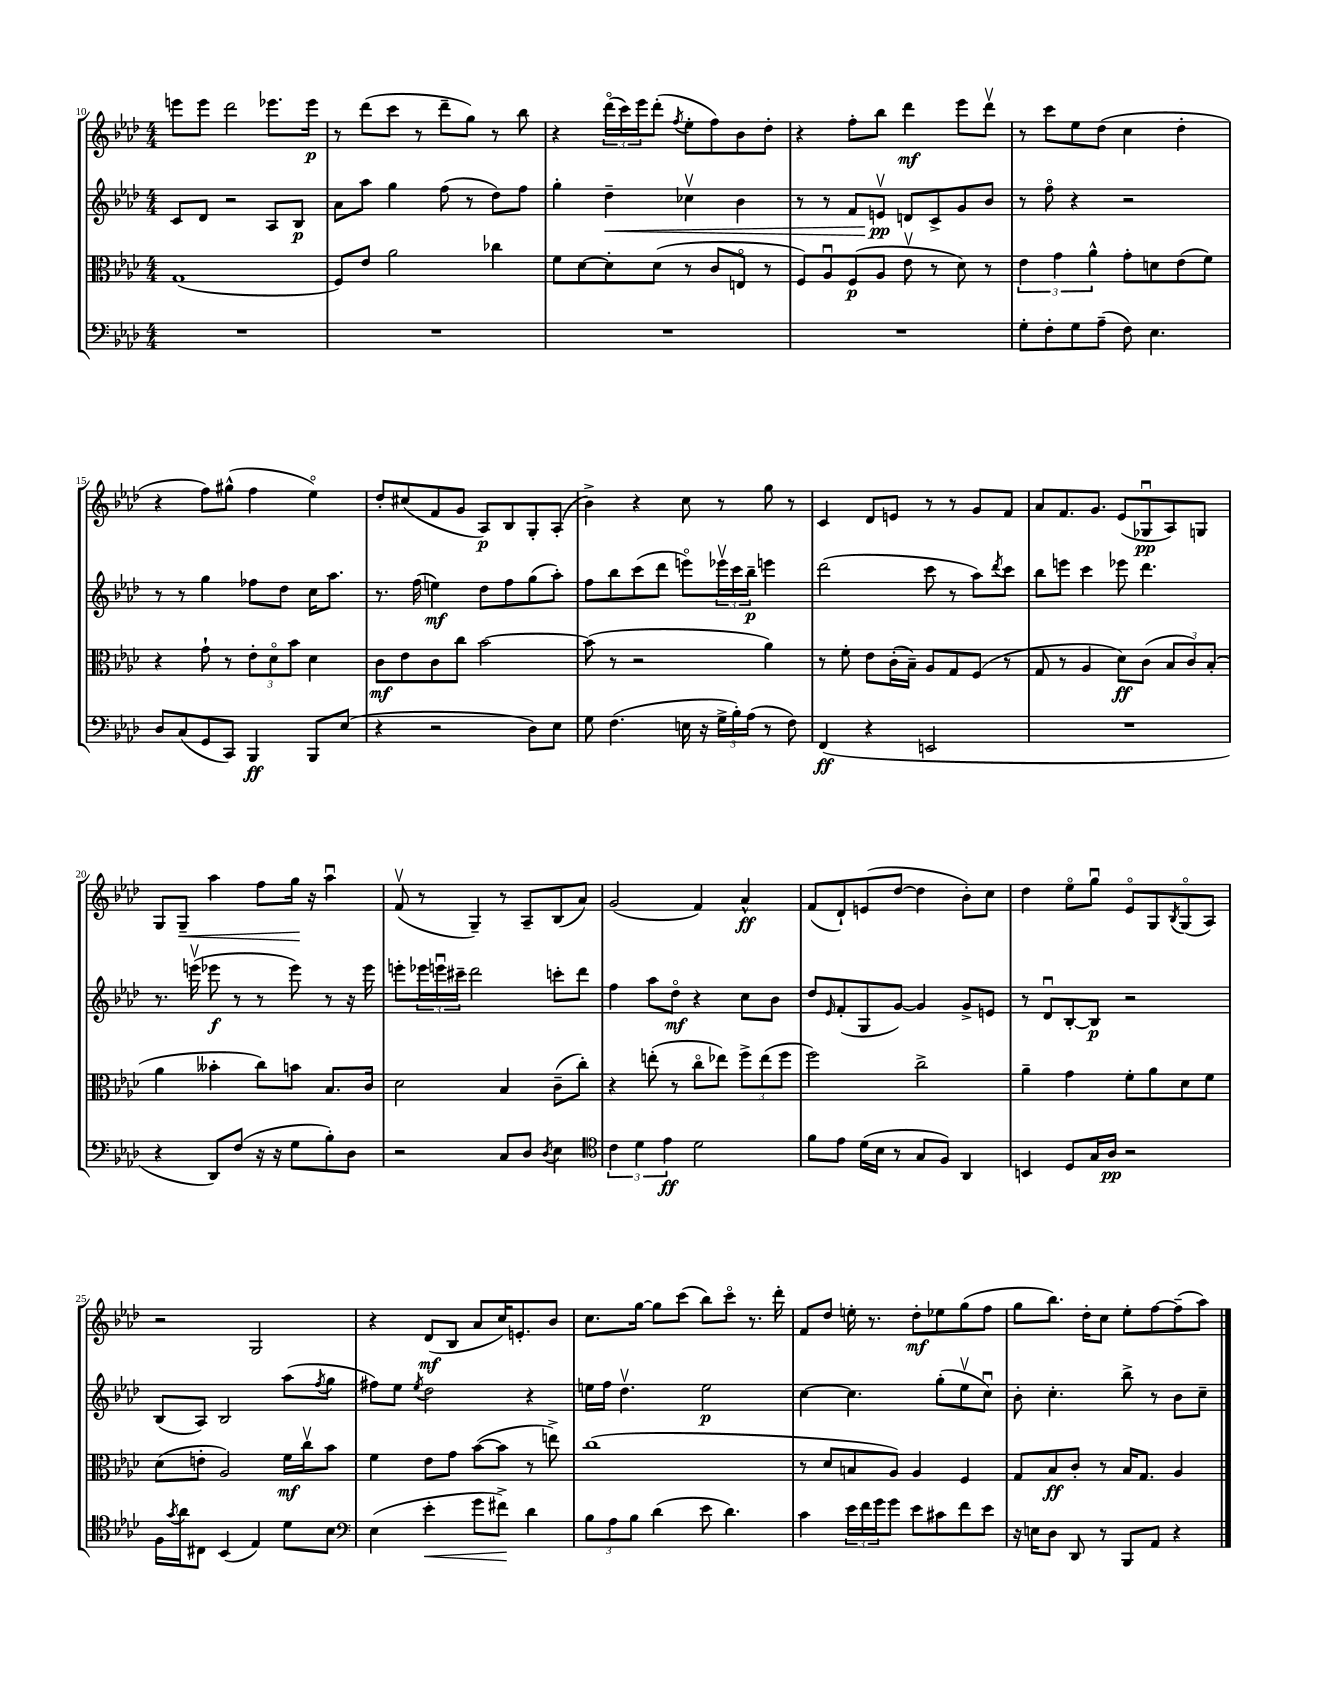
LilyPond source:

<<
\new StaffGroup <<
\new Staff = "s0" {
    \clef treble \key aes \major \numericTimeSignature \time 4/4
    e'''8 e'''8 des'''2 ees'''8. ees'''16\p |
    r8 des'''8( c'''8 r8 des'''8-- g''8) r8 bes''8 |
    r4 \tuplet 3/2 { des'''16\flageolet( c'''16) ees'''16 } des'''8-.( \acciaccatura { f''8 } ees''8-. f''8) bes'8 des''8-. |
    r4 f''8-. bes''8 des'''4\mf ees'''8 des'''8\upbow |
    r8 c'''8 ees''8 des''8( c''4 des''4-. |
    r4 f''8) gis''8-^( f''4 ees''4\flageolet) |
    des''8-. cis''8( f'8 g'8 aes8\p) bes8 g8-. aes8-.( |
    bes'4->) r4 c''8 r8 g''8 r8 |
    c'4 des'8 e'8 r8 r8 g'8 f'8 |
    aes'8 f'8. g'8. ees'8( ges8\downbow\pp aes8) g8 |
    g8 g8--\< aes''4 f''8 g''16\! r16 aes''4\downbow |
    f'8\upbow( r8 g4--) r8 aes8-- bes8( aes'8) |
    g'2( f'4) aes'4-^\ff |
    f'8( des'8-!) e'8( des''8~ des''4 bes'8-.) c''8 |
    des''4 ees''8\flageolet g''8\downbow ees'8\flageolet g8 \acciaccatura { bes8 } g8\flageolet( aes8) |
    r2 g2 |
    r4 des'8\mf( bes8 aes'8 c''16) e'8.-. bes'8 |
    c''8. g''16~ g''8 c'''8( bes''8) c'''8\flageolet r8. des'''16-. |
    f'8 des''8 e''16-. r8. des''8-.\mf ees''8 g''8( f''8 |
    g''8 bes''8.) des''16-. c''8 ees''8-. f''8~ f''8--( aes''8) \bar "|." |
}
\new Staff = "s1" {
    \clef treble \key aes \major \numericTimeSignature \time 4/4
    c'8 des'8 r2 aes8 bes8\p |
    aes'8 aes''8 g''4 f''8( r8 des''8) f''8 |
    g''4-. des''4--\< ces''4\upbow bes'4 |
    r8 r8 f'8 e'8\upbow\pp\! d'8 c'8-> g'8 bes'8 |
    r8 f''8\flageolet r4 r2 |
    r8 r8 g''4 fes''8 des''8 c''16 aes''8. |
    r8. f''16( e''4\mf) des''8 f''8 g''8( aes''8-.) |
    f''8 bes''8 c'''8( des'''8 e'''8\flageolet) \tuplet 3/2 { ees'''16\upbow c'''16 bes''16--\p } e'''4 |
    des'''2( c'''8 r8 aes''8) \acciaccatura { des'''8 } c'''8 |
    bes''8 e'''8 c'''4 ees'''8 des'''4. |
    r8. e'''16\upbow( ees'''8\f r8 r8 ees'''8) r8 r16 ees'''16 |
    e'''8-. \tuplet 3/2 { ees'''16 e'''16\downbow cis'''16-- } des'''2 c'''8-. des'''8 |
    f''4 aes''8 des''8\flageolet\mf r4 c''8 bes'8 |
    des''8 \grace { ees'16 } f'8-.( g8 g'8~) g'4 g'8-> e'8 |
    r8 des'8\downbow bes8~-. bes8\p r2 |
    bes8( aes8) bes2 aes''8( \acciaccatura { f''8 } g''8 |
    fis''8) ees''8 \acciaccatura { ees''8 } des''2 r4 |
    e''16 f''16 des''4.\upbow e''2\p |
    c''4~ c''4. g''8-.( ees''8\upbow c''8\downbow) |
    bes'8-. c''4.-. bes''8-> r8 bes'8 c''8-- \bar "|." |
}
\new Staff = "s2" {
    \clef alto \key aes \major \numericTimeSignature \time 4/4
    g1( |
    f8) ees'8 aes'2 ces''4 |
    f'8 des'8~ des'8-. des'8( r8 c'8 e8\flageolet r8 |
    f8) aes8\downbow f8\p( aes8 ees'8\upbow r8 des'8) r8 |
    \tuplet 3/2 { ees'4 g'4 aes'4-^ } g'8-. d'8 ees'8( f'8) |
    r4 g'8-! r8 \tuplet 3/2 { ees'8-. des'8\flageolet bes'8 } des'4 |
    c'8\mf ees'8 c'8 c''8 bes'2~ |
    bes'8( r8 r2 aes'4) |
    r8 f'8-. ees'8 c'16-.( bes16--) aes8 g8 f8( r8 |
    g8 r8 aes4 des'8\ff) c'8( \tuplet 3/2 { bes8 c'8) bes8-.( } |
    aes'4 beses'4-. c''8) b'8 bes8. c'16 |
    des'2 bes4 c'8--( c''8-.) |
    r4 e''8-.( r8 c''8\flageolet ees''8) \tuplet 3/2 { f''8-> ees''8( f''8 } |
    f''2) c''2-> |
    aes'4-- g'4 f'8-. aes'8 des'8 f'8 |
    des'8( e'8-. aes2) f'16\mf c''16\upbow bes'8 |
    f'4 ees'8 g'8 bes'8~( bes'8 r8 e''8->) |
    c''1( |
    r8 des'8 b8 aes8) aes4 f4 |
    g8 bes8\ff c'8-. r8 bes16 g8. aes4 \bar "|." |
}
\new Staff = "s3" {
    \clef bass \key aes \major \numericTimeSignature \time 4/4
    R1 |
    R1 |
    R1 |
    R1 |
    g8-. f8-. g8 aes8--( f8) ees4. |
    des8 c8( g,8 c,8) bes,,4\ff bes,,8 ees8( |
    r4 r2 des8) ees8 |
    g8 f4.( e16 r16 \tuplet 3/2 { g16-> bes16-.) aes16( } r8 f8) |
    f,4\ff( r4 e,2 |
    R1 |
    r4 des,8) f8( r16 r16 g8 bes8-.) des8 |
    r2 c8 des8 \acciaccatura { des8 } ees4 |
    \clef tenor \tuplet 3/2 { c'4 des'4 ees'4\ff } des'2 |
    f'8 ees'8 des'16( bes16 r8 g8 f8) aes,4 |
    b,4 des8 g16 aes16\pp r2 |
    f16 \acciaccatura { g'8 } aes'16 cis8 bes,4( ees4) des'8 bes8 |
    \clef bass ees4( ees'4-.\< g'8 fis'8->\!) des'4 |
    \tuplet 3/2 { bes8 aes8 bes8 } des'4( ees'8 des'4.) |
    c'4 \tuplet 3/2 { ees'16 f'16 g'16 } g'8 ees'8 cis'8 f'8 ees'8 |
    r16 e16 des8 des,8 r8 bes,,8 aes,8 r4 \bar "|." |
}
>>
>>
\layout { \context { \Score currentBarNumber = #10 } }
